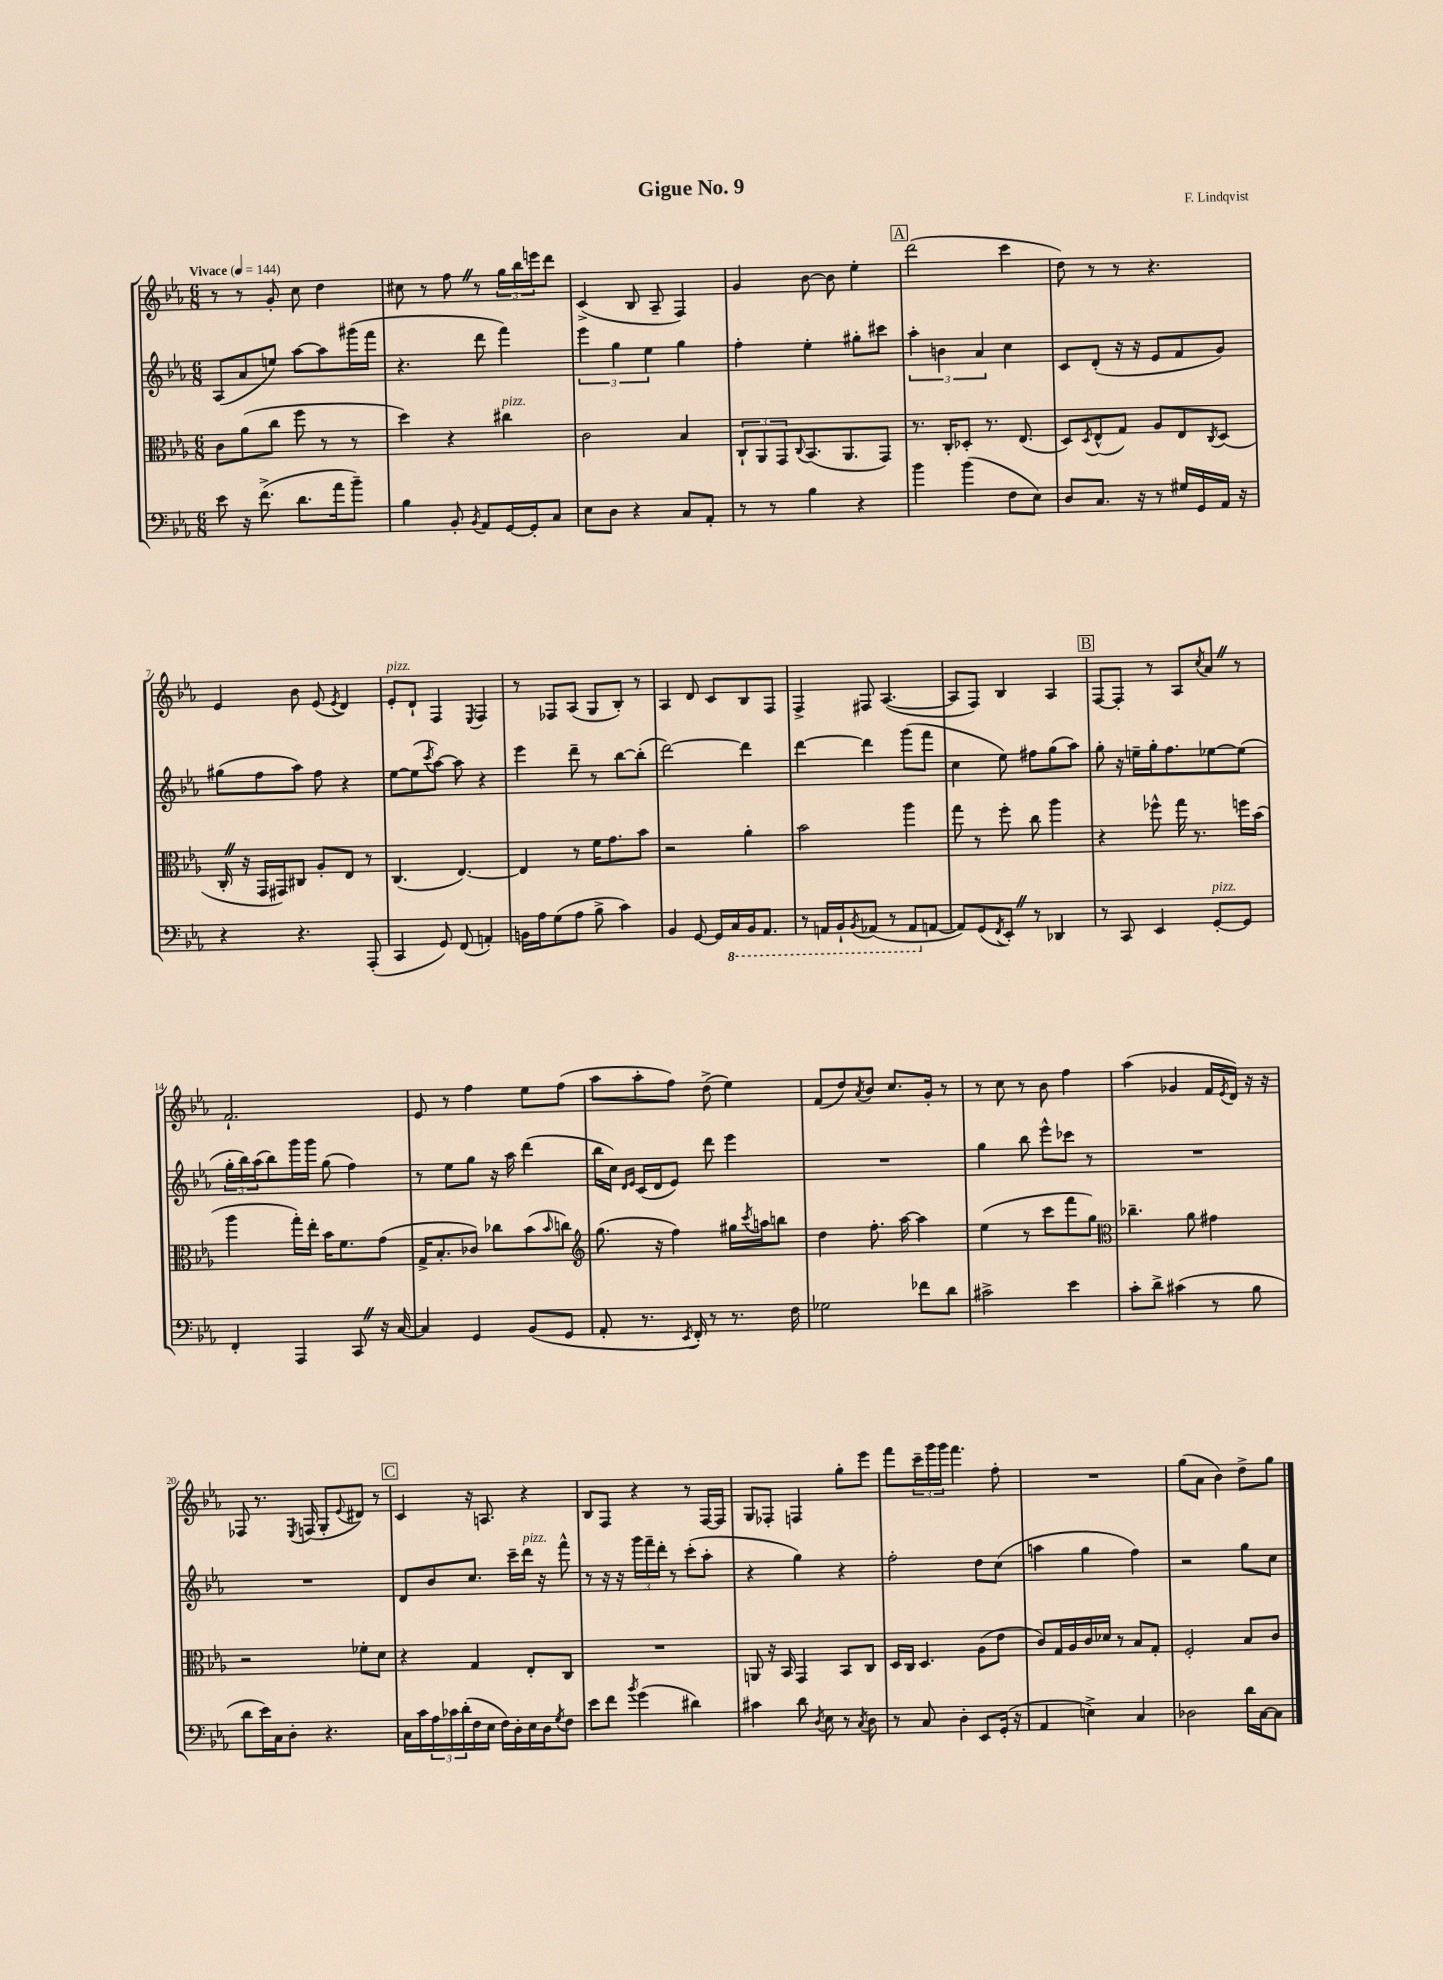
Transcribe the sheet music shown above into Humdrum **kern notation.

**kern	**kern	**kern	**kern
*staff4	*staff3	*staff2	*staff1
*clefF4	*clefC3	*clefG2	*clefG2
*k[b-e-a-]	*k[b-e-a-]	*k[b-e-a-]	*k[b-e-a-]
*M6/8	*M6/8	*M6/8	*M6/8
*MM144	*MM144	*MM144	*MM144
8e-	8c	(8A-	8r
16r	(8a-	8a-	8r
(8.f^	.	.	.
.	8cc	8ee)	8g'
8.d	8ff	[8aa-	8cc
.	8r	8aa-]	4dd
16a-	.	.	.
8b-~)	8r	(16ggg#	.
.	.	16fff	.
=	=	=	=
4B-	4dd)	4.r	8cc#
.	.	.	8r
8BB-'	4r	.	8ff
8qBB-	.	.	.
8AA-	.	8ddd	8r
[16GG	4cc#	4fff)	24gg
.	.	.	24bb-
16GG']	.	.	.
.	.	.	24eee
8C	.	.	8ddd
=	=	=	=
8E-	2c	6eee-	(4c^
8D	.	.	.
.	.	6gg	.
4r	.	.	8B-
.	.	6ee-	.
.	.	.	8A-~
8C	4B-	4gg	4F)
8AA-'	.	.	.
=	=	=	=
8r	12C`	4ff'	4g
.	12AA-	.	.
8r	.	.	.
.	12GG	.	.
.	8qqC	.	.
4B-	(8.BB-	4ee-'	[8b-
.	.	.	8b-]
.	8.AA-	.	.
4r	.	8gg#'	4ee-'
.	8GG)	8ccc#	.
=	=	=	=
4b-	8.r	6aa-'	(2ddd
.	.	6b	.
.	16C'	.	.
(4b-	8D-'	.	.
.	.	6a-	.
.	8.r	.	.
8F	.	4cc	4ccc
.	(8.E-	.	.
8E-)	.	.	.
=	=	=	=
8D	8D)	8c	8dd)
.	8qD	.	.
8.C	(8E-^^	(8d'	8r
.	8G)	16r	8r
16r	.	16r	.
8r	8A-	8e-	4.r
16G#	8E-	8f	.
16GG	.	.	.
.	8qC	.	.
16AA-	(8D	8g)	.
16r	.	.	.
=	=	=	=
4r	16C'	(8gg#	4e-
.	16r	.	.
.	16GG	8ff	.
.	16GG#)	.	.
4.r	8C#	8aa-)	8b-
.	8A-'	8ff	(8e-
.	.	.	8qe-
.	8E-	4r	4d)
(8AAA-'	8r	.	.
=	=	=	=
4CC	(4.C	[8ee-	8e-'
.	.	(8ee-]	8d`
.	.	8qccc	.
8GG)	.	[8aa-)	4F
(8FF	[4.E-)	8aa-]	.
.	.	.	8qE-
4AA')	.	4r	4F
=	=	=	=
16BB	4E-]	4eee-	8r
16A-	.	.	.
(8G	.	.	8F-
8A-	8r	8ddd~	(8A-
8B-^	16f	8r	8G
.	8.g	.	.
4c)	.	[8bb-	8B-')
.	8b-	(8bb-']	8r
=	=	=	=
4BB-	2r	[2ddd)	4A-
[8GG	.	.	8d
16GG]	.	.	8c
16CC	.	.	.
16BBB-	4a-'	4ddd]	8B-
8.AAA-	.	.	.
.	.	.	8F
=	=	=	=
8r	2b-	[4ddd	4F^
16AAA	.	.	.
16BBB-`	.	.	.
8qBBB-	.	.	.
(8AAA-	.	4ddd]	8F#
8r	.	.	([4.A-
8AAA-	4aa-	(8ggg	.
[8AA	.	8fff	.
=	=	=	=
8AA])	8gg	4cc	8A-]
(8GG	8r	.	8F)
8qFF	.	.	.
8EE-')	8ff'	8ee-)	4B-
8r	8cc	8ff#	.
4DD-	4aa-	(8gg	4A-
.	.	8aa-)	.
=	=	=	=
8r	4r	8gg'	[8F
8CC	.	16r	8F']
.	.	16ee~	.
4EE-	8ff-^^	16gg'	8r
.	.	8.ff	.
.	16gg	.	8A-
.	8.r	.	.
.	.	.	8qcc
[8GG'	.	[8ee-	8a-
8GG]	16ff	(8ee-]	8r
.	(16b-	.	.
=	=	=	=
4FF'	4aa-	24gg'	2.f`
.	.	24bb-)	.
.	.	(24aa-	.
.	.	8bb-)	.
4AAA-	16gg')	16ggg	.
.	16ee-'	16ggg	.
.	16b-	(8gg	.
.	8.f	.	.
8CC	.	4ff)	.
16r	(8g	.	.
[16C	.	.	.
=	=	=	=
4C]	16G^	8r	8e-
.	8.B-'	.	.
.	.	8ee-	8r
4GG	8c-)	8gg	4ff
.	8cc-	16r	.
.	.	16aa-	.
(8BB-	(8b-	(4ddd	8ee-
.	16qqb-	.	.
8GG	8cc)	.	(8ff
=	=	=	=
*	*clefG2	*	*
8AA-'	(8.gg	16bb-	8aa-
.	.	16cc)	.
.	.	16qqd	.
.	.	16qqe-	.
8.r	.	(16c	8aa-'
.	16r	16d	.
.	4ff)	8e-)	8ff)
8qEE-	.	.	.
16FF')	.	.	.
8r	.	8ddd	(8dd^
8.r	16gg#	4eee-	4ee-)
.	8qccc	.	.
.	16aa	.	.
.	8bb	.	.
16F	.	.	.
=	=	=	=
2G-	4dd	2.r	(8f
.	.	.	8dd)
.	.	.	8qa-
.	8.ff'	.	8b-
.	.	.	8.cc
.	[16aa-	.	.
8f-	4aa-]	.	.
.	.	.	16g'
8d	.	.	8r
=	=	=	=
2c#^	(4ee-	4gg	8r
.	.	.	8cc
.	8r	8bb-	8r
.	8ccc	8eee-^^	8b-
4e-	8fff	8ccc-	4ff
.	8gg)	8r	.
=	=	=	=
*	*clefC3	*	*
8c'	4.cc-~	2.r	(4aa-
8d^	.	.	.
(4c#	.	.	4g-
.	8a-	.	.
8r	4g#	.	16f
.	.	.	8qe-
.	.	.	16d)
8B-	.	.	16r
.	.	.	16r
=	=	=	=
8d	2r	2.r	8F-
16e-)	.	.	8.r
16C	.	.	.
8D'	.	.	.
.	.	.	8qE-
.	.	.	(16F
4.r	.	.	8G'
.	.	.	8qqe-
.	8f-'	.	8d#)
.	8d	.	8r
=	=	=	=
16C	4r	8d	4c
16c	.	.	.
24A-	.	8b-	.
24c-	.	.	.
(24d'	.	.	.
16F	4G	8.cc	16r
16E-	.	.	8.A
16F)	.	.	.
16D'	.	16ccc~	.
16E-	8E-'	16ddd	4r
16D	.	16r	.
8qG	.	.	.
8F	8C	8fff^^	.
=	=	=	=
8e-	2.r	8r	8B-
8f	.	16r	8F
.	.	16r	.
8qb-	.	.	.
(4g	.	24ggg	4r
.	.	24fff~	.
.	.	24ddd'	.
.	.	8r	.
4d#)	.	(8ccc'	8r
.	.	8aa-'	[16F
.	.	.	16F]
=	=	=	=
4c#	8AA	4r	8G
.	16r	.	8F-'
.	16BB-	.	.
8d	4GG	4gg)	4F
8qD	.	.	.
8E-	.	.	.
8r	8BB-	4r	8gg'
8qC	.	.	.
8D	8C	.	8eee-
=	=	=	=
8r	16D	2ff'	8fff
.	16C	.	.
8C	4.D	.	24ccc~
.	.	.	24ggg
.	.	.	24ggg
4D'	.	.	4.fff
8EE-	(8A-	8dd	.
(16GG'	8e-	(8cc	8ff'
16r	.	.	.
=	=	=	=
4AA-	8c)	4aa	2.r
.	16G	.	.
.	16A-	.	.
4E^)	16c	4gg	.
.	16d-	.	.
.	8r	.	.
4C	8B-	4ff)	.
.	8G'	.	.
=	=	=	=
2D-	2F'	2r	(8gg
.	.	.	8a-
.	.	.	4b-)
16d	8B-	8gg	8dd^
[16C	.	.	.
8C]	8c	8cc	8gg
==	==	==	==
*-	*-	*-	*-
